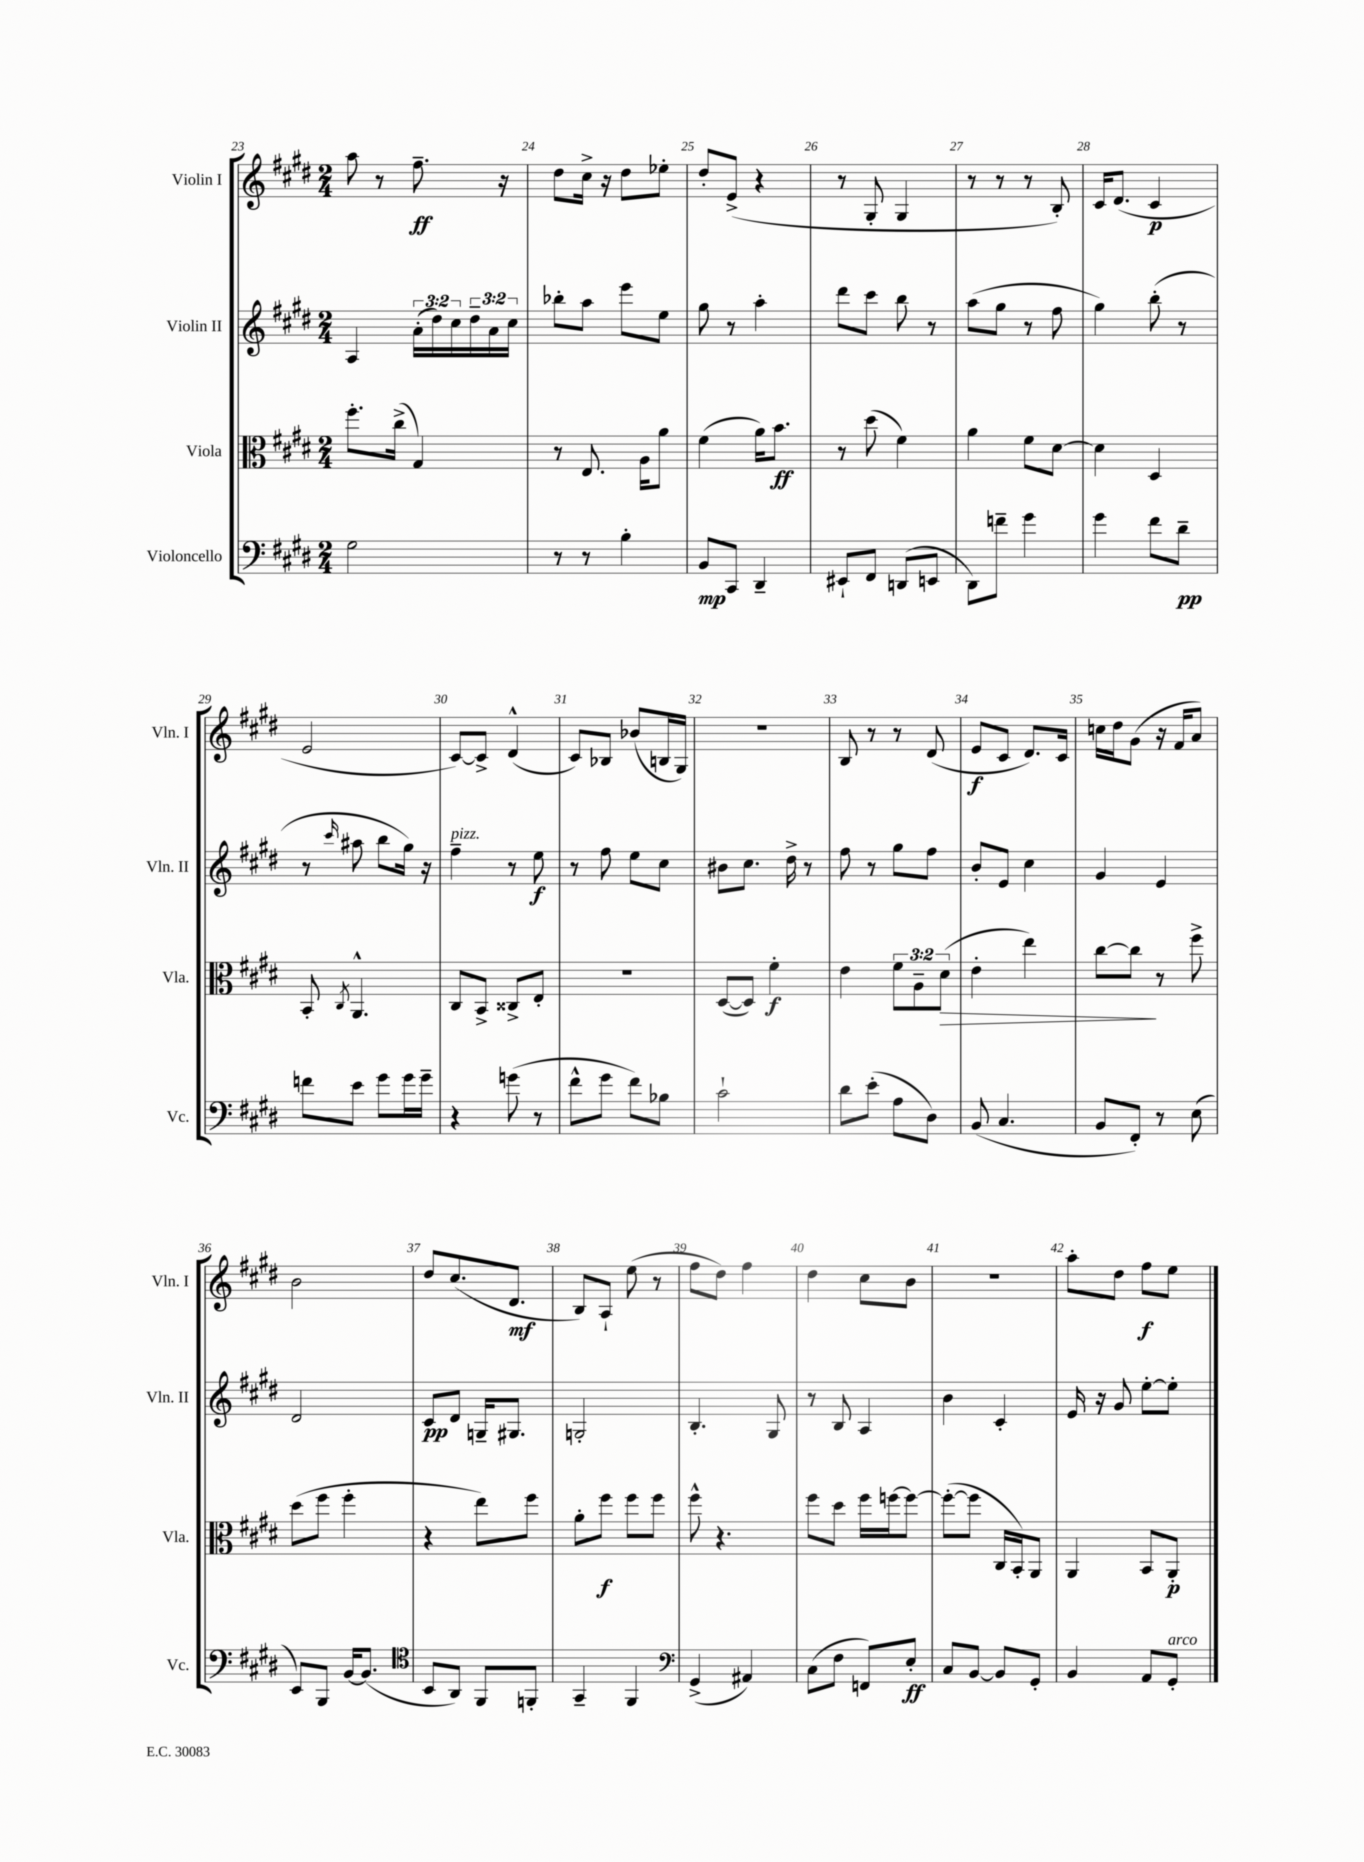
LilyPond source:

<<
\new StaffGroup <<
\new Staff = "s0" \with { instrumentName = "Violin I" shortInstrumentName = "Vln. I" } {
    \clef treble \key e \major \numericTimeSignature \time 2/4
    a''8 r8 fis''8.--\ff r16 |
    dis''8 cis''16-> r16 dis''8 ees''8-. |
    dis''8-. e'8->( r4 |
    r8 gis8-. gis4 |
    r8 r8 r8 b8-.) |
    cis'16 dis'8.( cis'4\p |
    e'2 |
    cis'8~) cis'8-> dis'4-^( |
    cis'8) bes8 bes'8( b16 gis16) |
    r2 |
    b8 r8 r8 dis'8( |
    e'8\f cis'8 dis'8.) cis'16 |
    c''16 dis''16 gis'8( r16 fis'16 a'8) |
    b'2 |
    dis''8 cis''8.( dis'8.\mf |
    b8) a8-! e''8( r8 |
    fis''8 dis''8) fis''4 |
    dis''4 cis''8 b'8 |
    R2 |
    a''8-. dis''8 fis''8\f e''8 \bar "|." |
}
\new Staff = "s1" \with { instrumentName = "Violin II" shortInstrumentName = "Vln. II" } {
    \clef treble \key e \major \numericTimeSignature \time 2/4 \override Staff.TupletNumber.text = #tuplet-number::calc-fraction-text
    a4 \tuplet 3/2 { a'16-.( dis''16) cis''16 } \tuplet 3/2 { dis''16-- a'16 cis''16 } |
    bes''8-. a''8 e'''8 e''8 |
    gis''8 r8 a''4-. |
    dis'''8 cis'''8 b''8 r8 |
    a''8( gis''8 r8 fis''8 |
    gis''4) b''8-.( r8 |
    r8 \grace { cis'''16 } ais''8 b''8 gis''16) r16 |
    fis''4--^\markup { \italic "pizz." } r8 e''8\f |
    r8 fis''8 e''8 cis''8 |
    bis'8 cis''8. dis''16-> r8 |
    fis''8 r8 gis''8 fis''8 |
    b'8-. e'8 cis''4 |
    gis'4 e'4 |
    dis'2 |
    cis'8\pp dis'8 g16-- gis8. |
    g2-. |
    b4.-. gis8 |
    r8 b8 a4 |
    b'4 cis'4-. |
    e'16 r16 gis'8 e''8~-. e''8-. \bar "|." |
}
\new Staff = "s2" \with { instrumentName = "Viola" shortInstrumentName = "Vla." } {
    \clef alto \key e \major \numericTimeSignature \time 2/4 \override Staff.TupletNumber.text = #tuplet-number::calc-fraction-text
    fis''8.-. cis''16->( gis4) |
    r8 e8. a16 a'8 |
    fis'4( a'16) b'8.\ff |
    r8 dis''8( fis'4) |
    a'4 fis'8 dis'8~ |
    dis'4 dis4 |
    b,8-. \acciaccatura { cis8 } a,4.-^ |
    cis8 b,8-> cisis8-> e8-. |
    R2 |
    dis8~( dis8) fis'4-.\f |
    e'4 \tuplet 3/2 { fis'8 a8-- dis'8\>( } |
    e'4-. e''4) |
    cis''8~ cis''8\! r8 fis''8-> |
    dis''8( fis''8 fis''4-. |
    r4 e''8) fis''8 |
    a'8-. fis''8\f fis''8 fis''8 |
    fis''8-^ r4. |
    fis''8 dis''8 fis''16 f''16~ f''8~ |
    f''8~-.( f''8 cis16 b,16-.) a,8 |
    a,4 b,8 a,8-.\p \bar "|." |
}
\new Staff = "s3" \with { instrumentName = "Violoncello" shortInstrumentName = "Vc." } {
    \clef bass \key e \major \numericTimeSignature \time 2/4
    gis2 |
    r8 r8 b4-. |
    b,8\mp cis,8 dis,4-- |
    eis,8-! fis,8 d,8( e,8 |
    dis,8) f'8-- gis'4 |
    gis'4 fis'8 dis'8--\pp |
    f'8 e'8 gis'8 gis'16 gis'16-- |
    r4 g'8( r8 |
    fis'8-^ gis'8 fis'8) bes8 |
    cis'2-! |
    dis'8 e'8-.( a8 dis8) |
    b,8( cis4. |
    b,8 fis,8-.) r8 e8( |
    e,8) b,,8 b,16~ b,8.( |
    \clef tenor b,8 a,8) fis,8 f,8-. |
    gis,4-- fis,4 |
    \clef bass gis,4->( ais,4) |
    cis8( fis8 f,8) e8-.\ff |
    cis8 b,8~ b,8 gis,8-. |
    b,4 a,8 gis,8-.^\markup { \italic "arco" } \bar "|." |
}
>>
>>
\layout { \context { \Score currentBarNumber = #23 \override BarNumber.break-visibility = ##(#f #t #t) barNumberVisibility = #all-bar-numbers-visible } }
